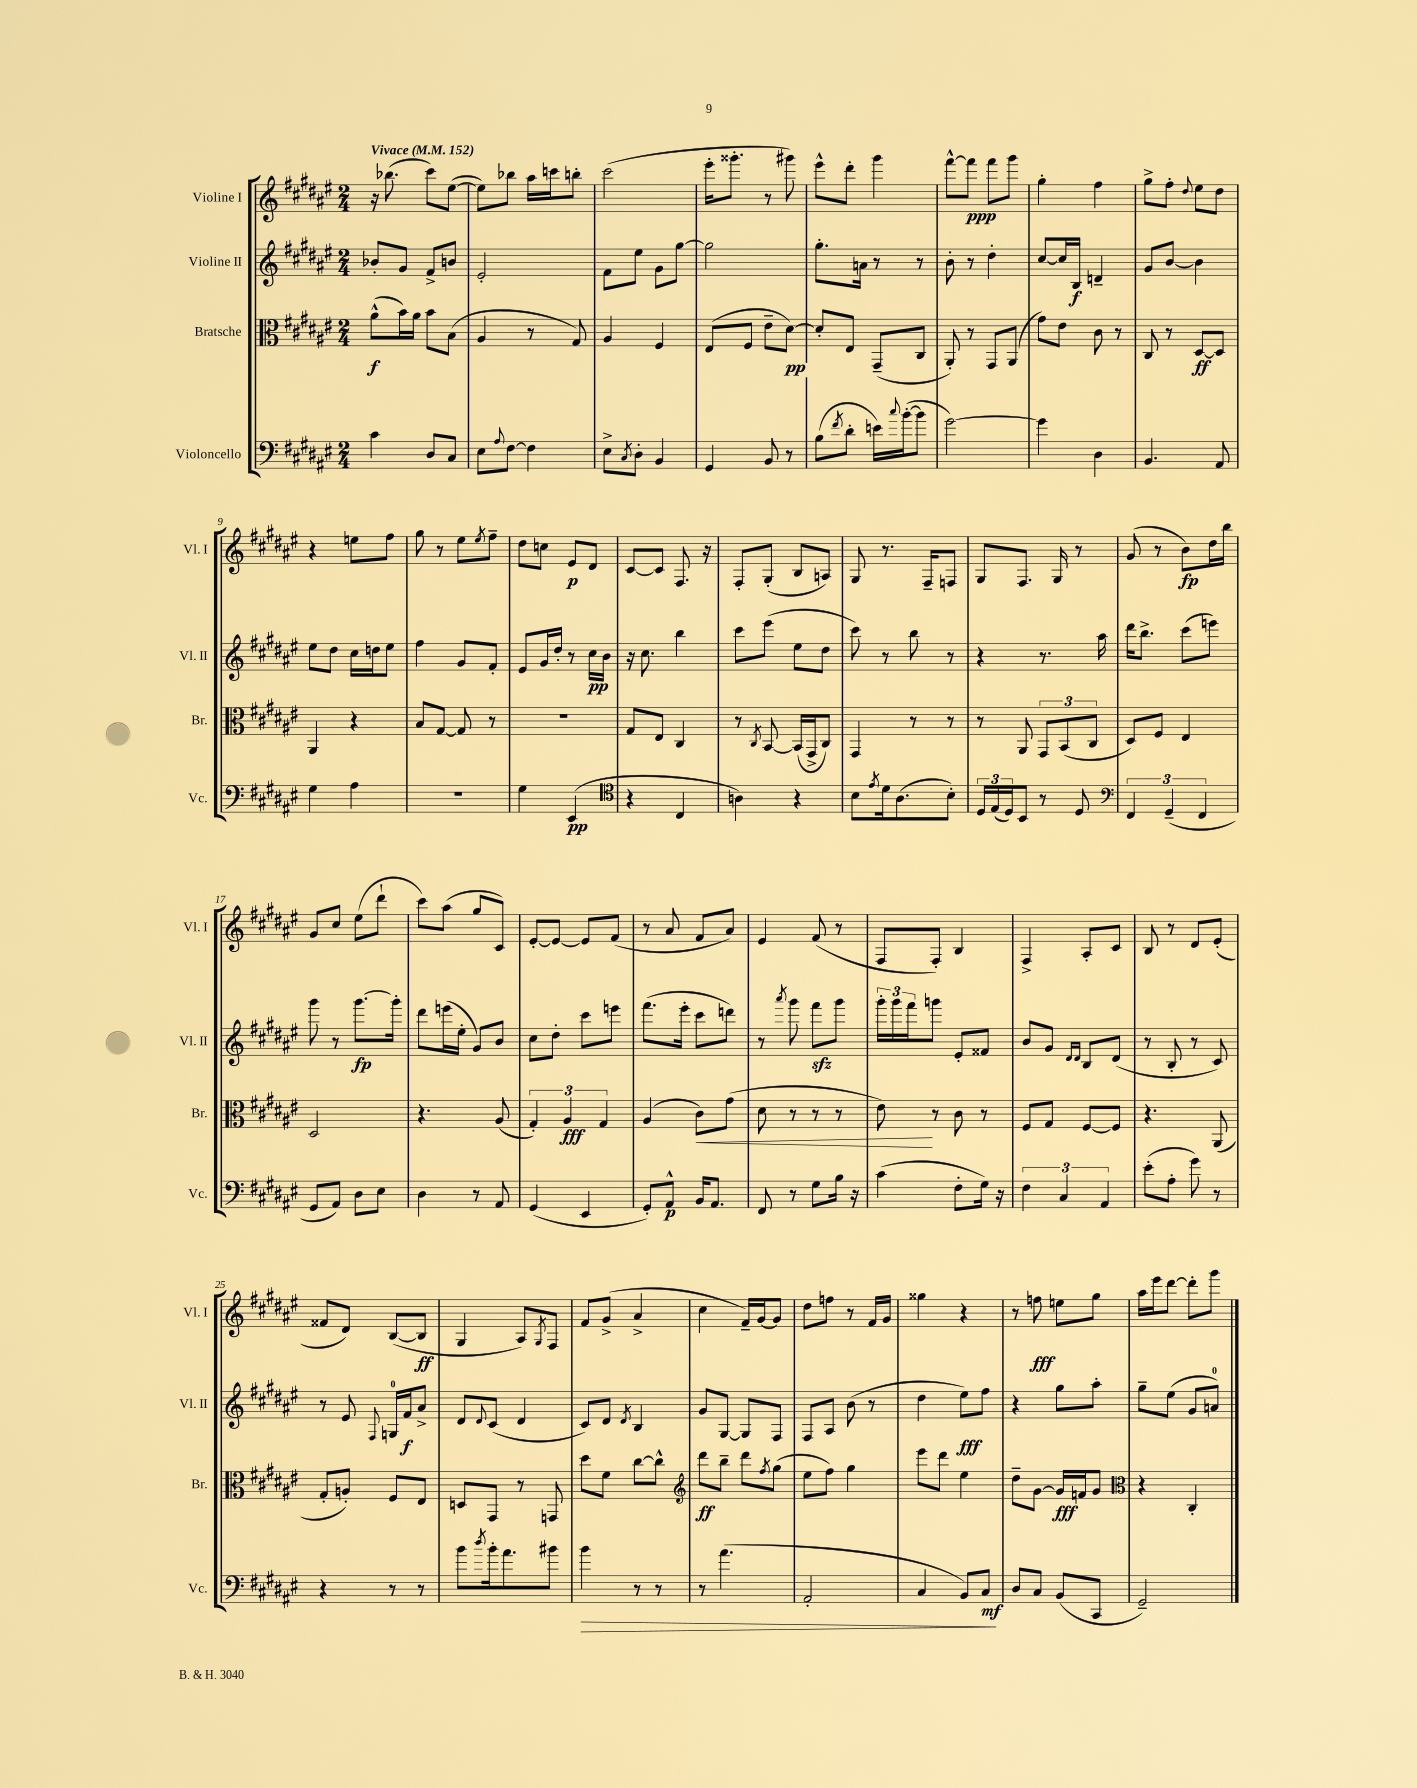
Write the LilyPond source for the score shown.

<<
\new StaffGroup <<
\new Staff = "s0" \with { instrumentName = "Violine I" shortInstrumentName = "Vl. I" } {
    \clef treble \key fis \major \numericTimeSignature \time 2/4 \tempo "Vivace" 4 = 152
    r16 bes''8.( cis'''8) eis''8~( |
    eis''8) bes''8 ais''16 c'''16 b''8-. |
    cis'''2( |
    eis'''16-. gisis'''8.-. r8 gis'''8) |
    eis'''8-^ dis'''8-. gis'''4 |
    fis'''8~-^ fis'''8\ppp fis'''8 gis'''8 |
    gis''4-. fis''4 |
    gis''8-> fis''8-. \appoggiatura { dis''8 } eis''8 dis''8 |
    r4 e''8 fis''8 |
    gis''8 r8 eis''8 \acciaccatura { eis''8 } fis''8-- |
    dis''8 c''8 eis'8\p dis'8 |
    cis'8~ cis'8 fis8. r16 |
    fis8-. gis8-.( b8 a8) |
    gis8 r8. fis16-- f8 |
    gis8 fis8. gis16 r8 |
    gis'8( r8 b'8\fp) dis''16 b''16 |
    gis'8 cis''8 eis''8( dis'''8-! |
    cis'''8) ais''8( gis''8 cis'8) |
    eis'8~-. eis'8~ eis'8 fis'8( |
    r8 ais'8 fis'8 ais'8) |
    eis'4 fis'8( r8 |
    fis8 fis8-.) b4 |
    fis4-> ais8-. cis'8 |
    b8 r8 dis'8 eis'8-.( |
    fisis'8 dis'8) b8~( b8\ff |
    gis4 ais8) \acciaccatura { gis8 } fis8 |
    fis'8 gis'8->( ais'4-> |
    cis''4 fis'16--) gis'16~ gis'8 |
    dis''8 f''8 r8 fis'16 gis'16 |
    gisis''4 r4 |
    r8 f''8\fff e''8 gis''8 |
    ais''16 eis'''16 dis'''8~ dis'''8-. gis'''8 \bar "|." |
}
\new Staff = "s1" \with { instrumentName = "Violine II" shortInstrumentName = "Vl. II" } {
    \clef treble \key fis \major \numericTimeSignature \time 2/4
    bes'8-. gis'8 fis'8-> b'8 |
    eis'2-. |
    fis'8 eis''8 gis'8 gis''8~ |
    gis''2 |
    gis''8.-. a'16 r8 r8 |
    b'8-. r8 dis''4-. |
    cis''8~ cis''16 b16\f d'4-- |
    gis'8 b'8~ b'4 |
    eis''8 dis''8 cis''16 d''16 eis''8 |
    fis''4 gis'8 fis'8-. |
    eis'8 gis'16 dis''16-. r8 cis''16\pp b'16 |
    r16 cis''8. b''4 |
    cis'''8 eis'''8( eis''8 dis''8 |
    cis'''8) r8 b''8 r8 |
    r4 r8. ais''16 |
    dis'''16 b''8.-> cis'''8( e'''8) |
    gis'''8 r8 gis'''8.~\fp gis'''16-. |
    dis'''8 e'''16( eis''16-. gis'8) b'8 |
    cis''8 dis''8-. cis'''8 e'''8 |
    fis'''8.( eis'''16-. cis'''8 d'''8) |
    r8 \acciaccatura { ais'''8 } gis'''8 fis'''8\sfz gis'''8 |
    \tuplet 3/2 { gis'''16-. gis'''16 fis'''16 } g'''8 eis'8-. fisis'8 |
    b'8 gis'8 \grace { dis'16 dis'16 } b8 dis'8( |
    r8 b8-. r8 cis'8) |
    r8 eis'8 \appoggiatura { fis8 } g16-0 fis'16\f ais'8-> |
    dis'8 \appoggiatura { dis'8 } cis'8( dis'4 |
    cis'8) dis'8 \acciaccatura { dis'8 } b4 |
    gis'8 gis8~ gis8 fis8 |
    fis8 ais8 b'8( r8 |
    dis''4 eis''8\fff) fis''8 |
    r4 gis''8 ais''8-. |
    gis''8-- eis''8( gis'8 a'8-0) \bar "|." |
}
\new Staff = "s2" \with { instrumentName = "Bratsche" shortInstrumentName = "Br." } {
    \clef alto \key fis \major \numericTimeSignature \time 2/4
    ais'8-^\f( b'16) ais'16 b'8 b8( |
    ais4 r8 gis8) |
    ais4 fis4 |
    eis8( fis8 eis'8-- dis'8~\pp) |
    dis'8-. eis8 gis,8--( cis8 |
    ais,8-.) r8 gis,8 ais,8( |
    gis'8) eis'8 cis'8 r8 |
    cis8 r8 dis8~\ff dis8 |
    ais,4 r4 |
    b8 gis8~ gis8 r8 |
    R2 |
    gis8 eis8 cis4 |
    r8 \acciaccatura { cis8 } b,8~ b,16( gis,16-> cis8) |
    gis,4 r8 r8 |
    r8 ais,8 \tuplet 3/2 { gis,8 b,8( cis8 } |
    dis8) fis8 eis4 |
    dis2 |
    r4. ais8( |
    \tuplet 3/2 { gis4-.) ais4\fff gis4 } |
    ais4( cis'8\<) gis'8( |
    dis'8 r8 r8 r8 |
    eis'8\!) r8 cis'8 r8 |
    fis8 gis8 fis8~ fis8 |
    r4. ais,8( |
    gis8-. a8-.) fis8 eis8 |
    d8 gis,8 r8 g,8 |
    dis''8 fis'8 cis''8~ cis''8-^ |
    \clef treble dis'''8\ff b''8-- dis'''8 \acciaccatura { fis''8 } gis''8( |
    eis''8 fis''8) gis''4 |
    eis'''8 dis'''8 eis''4 |
    dis''8-- gis'8~ gis'16\fff f'16 gis'8 |
    \clef alto r4 cis4-. \bar "|." |
}
\new Staff = "s3" \with { instrumentName = "Violoncello" shortInstrumentName = "Vc." } {
    \clef bass \key fis \major \numericTimeSignature \time 2/4
    cis'4 dis8 cis8 |
    eis8 \appoggiatura { ais8 } fis8~ fis4 |
    eis8-> \acciaccatura { cis8 } dis8-. b,4 |
    gis,4 b,8 r8 |
    b8( \acciaccatura { fis'8 } dis'8-. e'16) \appoggiatura { cis''8 } b'16~-.( b'8 |
    gis'2~) |
    gis'4 dis4 |
    b,4. ais,8 |
    gis4 ais4 |
    R2 |
    gis4 eis,4\pp( |
    \clef tenor r4 cis4 |
    a4) r4 |
    b8 \acciaccatura { eis'8 } dis'16 ais8.( b8-.) |
    \tuplet 3/2 { dis16 eis16( dis16) } b,8 r8 dis8 |
    \clef bass \tuplet 3/2 { fis,4 gis,4--( fis,4 } |
    gis,8 ais,8) dis8 eis8 |
    dis4 r8 ais,8 |
    gis,4( eis,4 |
    gis,8-.) ais,8-^\p b,16 ais,8. |
    fis,8 r8 gis8 b16 r16 |
    cis'4( fis8-. gis16) r16 |
    \tuplet 3/2 { fis4 cis4 ais,4 } |
    eis'8-.( ais8-. gis'8) r8 |
    r4 r8 r8 |
    b'8 \acciaccatura { dis''8 } b'16-. ais'8. bis'8 |
    b'4\> r8 r8 |
    r8 ais'4.( |
    ais,2-. |
    cis4 b,8) cis8\mf\! |
    dis8 cis8 b,8( cis,8 |
    gis,2--) \bar "|." |
}
>>
>>
